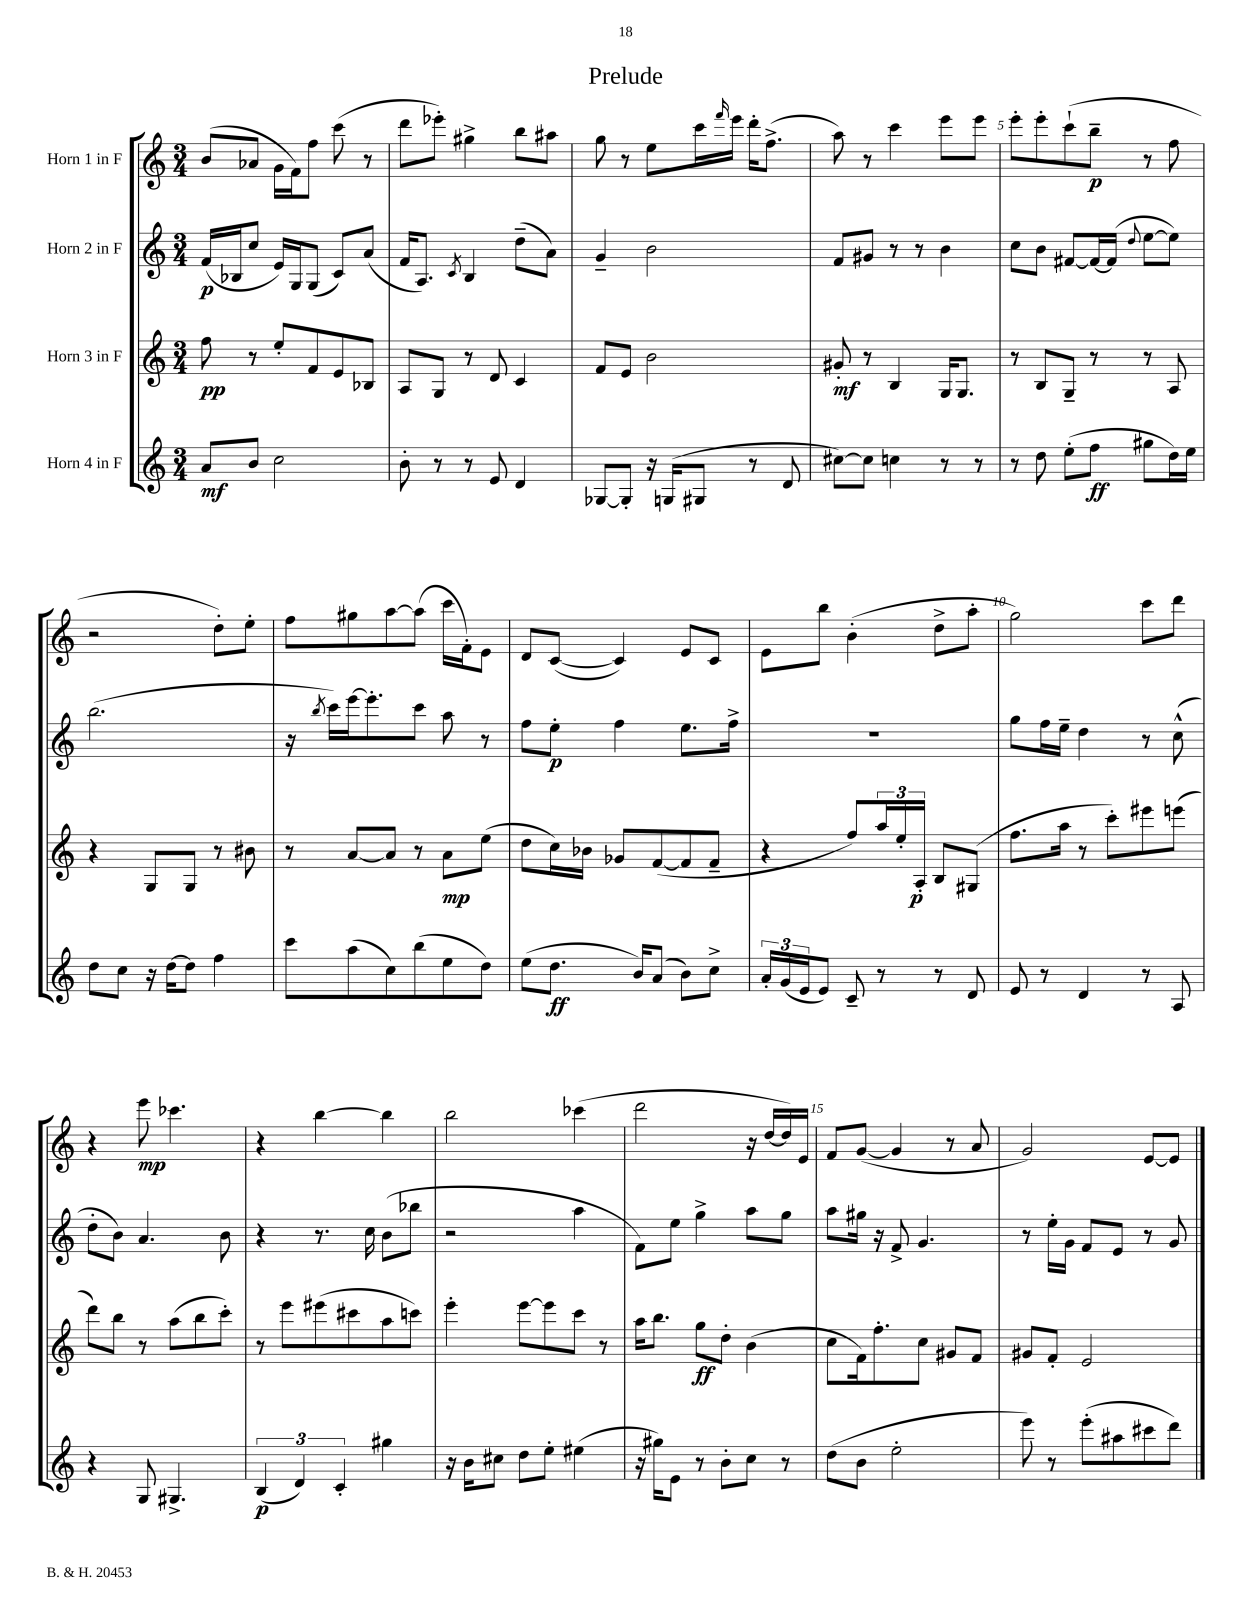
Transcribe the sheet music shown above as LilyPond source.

\header { title = "Prelude" }
<<
\new StaffGroup <<
\new Staff = "s0" \with { instrumentName = "Horn 1 in F" } {
    \clef treble \key c \major \numericTimeSignature \time 3/4
    b'8( aes'8 g'16 f'16) f''8 c'''8( r8 |
    d'''8 ees'''8-.) gis''4-> b''8 ais''8 |
    g''8 r8 e''8 c'''16 \grace { f'''16 } e'''16 d'''16-. f''8.->( |
    a''8) r8 c'''4 e'''8 e'''8 |
    e'''8-. e'''8-. c'''8-!( b''8--\p r8 f''8 |
    r2 d''8-.) e''8-. |
    f''8 gis''8 a''8~ a''8( c'''16 f'16-.) e'8 |
    d'8 c'8~( c'4) e'8 c'8 |
    e'8 b''8 b'4-.( d''8-> a''8-. |
    g''2) c'''8 d'''8 |
    r4 e'''8\mp ces'''4. |
    r4 b''4~ b''4 |
    b''2 ces'''4( |
    d'''2 r16 d''16~ d''16) e'16 |
    f'8 g'8~( g'4 r8 a'8 |
    g'2) e'8~ e'8 \bar "|." |
}
\new Staff = "s1" \with { instrumentName = "Horn 2 in F" } {
    \clef treble \key c \major \numericTimeSignature \time 3/4
    f'16\p( bes16 c''8 e'16) g16 g8( c'8) a'8( |
    f'16 a8.) \acciaccatura { c'8 } b4 d''8--( a'8) |
    g'4-- b'2 |
    f'8 gis'8 r8 r8 b'4 |
    c''8 b'8 fis'8~ fis'16~ fis'16( \appoggiatura { d''8 } e''8~ e''8) |
    b''2.( |
    r16 \acciaccatura { b''8 } c'''16) e'''16~ e'''8.-. c'''8 a''8 r8 |
    f''8 e''8-.\p f''4 e''8. f''16-> |
    R2. |
    g''8 f''16 e''16-- d''4 r8 c''8-^( |
    d''8-. b'8) a'4. b'8 |
    r4 r8. c''16 b'8( bes''8 |
    r2 a''4 |
    f'8) e''8 g''4-> a''8 g''8 |
    a''8 gis''16 r16 f'8-> g'4. |
    r8 e''16-. g'16 f'8 e'8 r8 g'8 \bar "|." |
}
\new Staff = "s2" \with { instrumentName = "Horn 3 in F" } {
    \clef treble \key c \major \numericTimeSignature \time 3/4
    f''8\pp r8 e''8-. f'8 e'8 bes8 |
    a8 g8 r8 d'8 c'4 |
    f'8 e'8 b'2 |
    gis'8-.\mf r8 b4 g16 g8. |
    r8 b8 g8-- r8 r8 a8 |
    r4 g8 g8 r8 bis'8 |
    r8 a'8~ a'8 r8 a'8\mp e''8( |
    d''8 c''16) bes'16 ges'8 f'8~( f'8 f'8-- |
    r4 f''8) \tuplet 3/2 { a''16 e''16-. a16-.\p } b8 gis8( |
    f''8. a''16 r8 c'''8-.) eis'''8 e'''8( |
    d'''8) b''8 r8 a''8( b''8 c'''8-.) |
    r8 e'''8 eis'''8( cis'''8 a''8 c'''8) |
    e'''4-. e'''8~ e'''8 c'''8 r8 |
    a''16 b''8. g''8\ff d''8-. b'4( |
    c''8 f'16) f''8.-. c''8 gis'8 f'8 |
    gis'8 f'8-. e'2 \bar "|." |
}
\new Staff = "s3" \with { instrumentName = "Horn 4 in F" } {
    \clef treble \key c \major \numericTimeSignature \time 3/4
    a'8\mf b'8 c''2 |
    b'8-. r8 r8 e'8 d'4 |
    ges8~ ges8-. r16 g16( gis8 r8 d'8 |
    cis''8~) cis''8 c''4 r8 r8 |
    r8 d''8 e''8-.( f''8\ff gis''8 d''16) e''16 |
    d''8 c''8 r16 d''16~ d''8 f''4 |
    c'''8 a''8( c''8) b''8( e''8 d''8) |
    e''8( d''8.\ff b'16) a'8( b'8) c''8-> |
    \tuplet 3/2 { a'16-. g'16( e'16 } e'8) c'8-- r8 r8 d'8 |
    e'8 r8 d'4 r8 a8 |
    r4 g8 gis4.-> |
    \tuplet 3/2 { b4\p( d'4) c'4-. } gis''4 |
    r16 b'16 cis''8 d''8 e''8-. eis''4( |
    r16 gis''16) e'8 r8 b'8-. c''8 r8 |
    d''8( b'8 e''2-. |
    e'''8) r8 e'''8-.( ais''8 cis'''8 d'''8) \bar "|." |
}
>>
>>
\layout { \context { \Score \override BarNumber.break-visibility = ##(#f #t #t) barNumberVisibility = #(every-nth-bar-number-visible 5) } }
